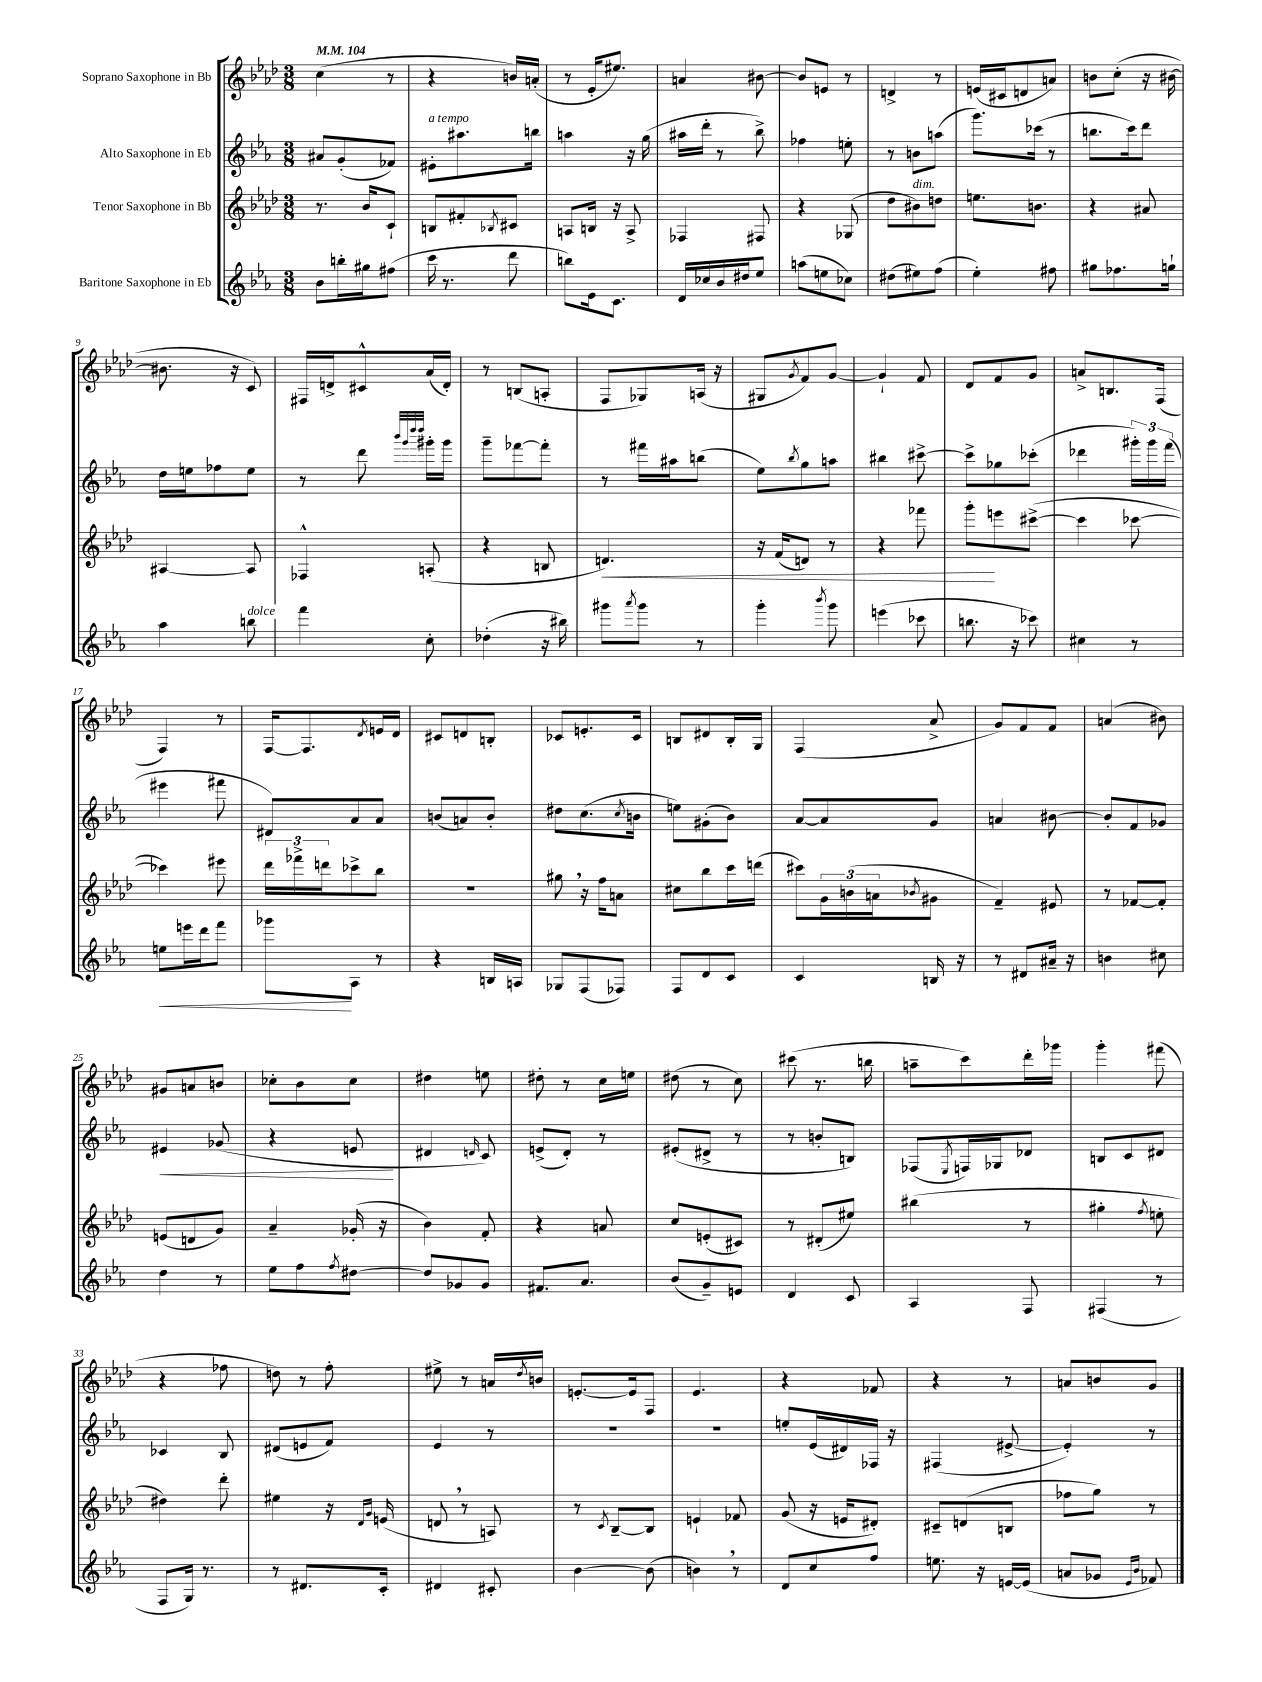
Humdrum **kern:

**kern	**dynam	**kern	**dynam	**kern	**dynam	**kern
*part4	*part4	*part3	*part3	*part2	*part2	*part1
*staff4	*staff4	*staff3	*staff3	*staff2	*staff2	*staff1
*I"Baritone Saxophone in Eb	*	*I"Tenor Saxophone in Bb	*	*I"Alto Saxophone in Eb	*	*I"Soprano Saxophone in Bb
*clefG2	*	*clefG2	*	*clefG2	*	*clefG2
*k[b-e-a-]	*	*k[b-e-a-d-]	*	*k[b-e-a-]	*	*k[b-e-a-d-]
*M3/8	*	*M3/8	*	*M3/8	*	*M3/8
*MM104	*	*MM104	*	*MM104	*	*MM104
=1	=1	=1	=1	=1	=1	=1
8b-\L	.	8.r	.	8a#X/L	.	(4cc\
16bbn'\L	.	.	.	(8g'/	.	.
16gg#X\J	.	16b-/KL	.	.	.	.
(8ff#X\J	.	8c`/J	.	8f-X/J)	.	8r
=2	=2	=2	=2	=2	=2	=2
!	!	!	!	!LO:TX:a:i:t=a tempo	!	!
16ccc\	.	8Bn/L	.	8e#X'\L	.	4r
8.r	.	.	.	.	.	.
.	.	8f#X'/	.	8.aa#X\	.	.
.	.	8qB-X/	.	.	.	.
8ddd\	.	8c#X/J	.	.	.	16bn/LL)
.	.	.	.	16bbn\Jk	.	(16an'/JJ
=3	=3	=3	=3	=3	=3	=3
8bbn\L)	.	8An/L	.	4aan\	.	8r
16e-\k	.	16Bn/Jk	.	.	.	16e-'/KL
8.c\J	.	16r	.	.	.	8.ee#X/J)
.	.	8A^/	.	16r	.	.
.	.	.	.	(16gg\	.	.
=4	=4	=4	=4	=4	=4	=4
16d/LL	.	4F-X/	.	16aa#X\LL	.	4an/
16cc-X/	.	.	.	16ddd'\JJ	.	.
16b-/	.	.	.	8r	.	.
16dd#X/J	.	.	.	.	.	.
8ee-/J	.	8F#X/	.	8bb-^\)	.	[8b#X\
=5	=5	=5	=5	=5	=5	=5
(8aan\L	.	4r	.	4ff-X\	.	8b#/L]
8een\	.	.	.	.	.	8en/J
8cc-X\J)	.	(8G-X/	.	8een'\	.	8r
=6	=6	=6	=6	=6	=6	=6
(8dd#X\L	.	8dd-\L	.	8r	.	4dn^/
!	!	!LO:TX:a:i:t=dim.	!	!	!	!
8ee#X\)	.	8b#X\)	.	8bn\L	.	.
(8ff\J	.	8ddn\J	.	(8aan\J	.	8r
=7	=7	=7	=7	=7	=7	=7
4ee-'\)	.	8.een\L	.	8.ggg\L)	.	(16en/LL
.	.	.	.	.	.	16c#X/J
.	.	.	.	.	.	8dn/
.	.	8.bn\J	.	(16ccc-X\Jk	.	.
8ff#X\	.	.	.	8r	.	8an/J)
=8	=8	=8	=8	=8	=8	=8
8gg#X\L	.	4r	.	8.bbn\L	.	8bn\L
8.ff-X\	.	.	.	.	.	(8cc'\J
.	.	.	.	16ccc\k)	.	.
.	.	8a#X/	.	8ddd\J	.	16r
16ggn`\Jk	.	.	.	.	.	[16b#X\
!!LO:LB:g=z
=9	=9	=9	=9	=9	=9	=9
4aa-\	.	[4A#X/	.	16dd\LL	.	8.b#X\]
.	.	.	.	16een\J	.	.
.	.	.	.	8ff-X\	.	.
.	.	.	.	.	.	16r
!LO:TX:a:i:t=dolce	!	!	!	!	!	!
8bbn\	.	8A#/]	.	8ee\J	.	8c/)
=10	=10	=10	=10	=10	=10	=10
4fff\	.	4F-X^^/	.	8r	.	16F#X/LL
.	.	.	.	.	.	16dn^/J
.	.	.	.	8ddd\	.	8c#X^^/
.	.	.	.	32qqbbb-/LLL	.	.
.	.	.	.	32qqggg/	.	.
.	.	.	.	32qqdddd/	.	.
.	.	.	.	32qqdddd/JJJ	.	.
8cc'\	.	(8An'/	.	16ggg#X'\LL	.	(16a-/L
.	.	.	.	16ggg#\JJ	.	16d'/JJ)
=11	=11	=11	=11	=11	=11	=11
(4dd-X'\	.	4r	.	8ggg~\L	.	8r
.	.	.	.	[8fff-X\	.	(8Bn/L
16r	.	8Bn/	.	8fff-'\J]	.	8An'/J
16bb#X\)	.	.	.	.	.	.
=12	=12	=12	=12	=12	=12	=12
!	!	!	!LO:HP:b	!	!	!
8ggg#X\L	.	4.dn/)	<	8r	.	8F/L
8qaaa-/	.	.	.	.	.	.
8ggg#\J	.	.	.	16fff#X\LL	.	8G-X/)
.	.	.	.	16aa#X\J	.	.
8r	.	.	.	(8bbn\J	.	(16An/Jk
.	.	.	.	.	.	16r
=13	=13	=13	=13	=13	=13	=13
4ggg'\	.	16r	.	8ee-\L)	.	8G#X/L
.	.	(16f/KL	.	.	.	.
.	.	.	.	8qbb-/	.	8qg/
.	.	8dn/J)	.	8gg\	.	8f/)
8qbbb-/	.	.	.	.	.	.
8ggg\	.	8r	.	8aan\J	.	[8g/J
=14	=14	=14	=14	=14	=14	=14
(4eeen\	.	4r	.	4bb#X\	.	4g`/]
8ccc-X\	.	8fff-X\	.	[8ccc#X^\	.	8f/
=15	=15	=15	=15	=15	=15	=15
8.bbn\	.	8ggg'\L	.	8ccc#^\L]	.	8d-/L
.	.	8eeen\	[	8gg-X\	.	8f/
16r	.	.	.	.	.	.
8ccc-X\)	.	([8ccc#X^\J	.	(8ccc-X'\J	.	8g/J
=16	=16	=16	=16	=16	=16	=16
4cc#X\	.	4ccc#\]	.	4ddd-X\	.	8an^/L
.	.	.	.	.	.	8.Bn/
8r	.	[8ccc-X\	.	24ggg#X'\LL)	.	.
.	.	.	.	24ggg#\	.	.
.	.	.	.	.	.	(16F/Jk
.	.	.	.	(24fff\JJ	.	.
!!LO:LB:g=z
=17	=17	=17	=17	=17	=17	=17
!	!LO:HP:b	!	!	!	!	!
8een\L	<	4ccc-X\])	.	4eee#X\	.	4F/)
16eeen\L	.	.	.	.	.	.
16ddd\J	.	.	.	.	.	.
8fff\J	.	8eee#X\	.	8fff#X\	.	8r
=18	=18	=18	=18	=18	=18	=18
8ggg-X\L	.	24ddd-\LL	.	8d#X/L)	.	[16F/KL
.	.	24fff-X^\	.	.	.	.
.	.	.	.	.	.	8.F/]
.	.	24dddn\J	.	.	.	.
8A-\J	[	8ccc-X^\	.	8a-/	.	.
.	.	.	.	.	.	8qd-/
8r	.	8bb-\J	.	8a-/J	.	16en/L
.	.	.	.	.	.	16d-/JJ
=19	=19	=19	=19	=19	=19	=19
4r	.	4.r	.	(8bn/L	.	8c#X/L
.	.	.	.	8an/)	.	8dn/
16Bn/LL	.	.	.	8b'/J	.	8Bn'/J
16An/JJ	.	.	.	.	.	.
=20	=20	=20	=20	=20	=20	=20
8G-X/L	.	8gg#X,\	.	8dd#X\L	.	8c-X/L
(8F/	.	16r	.	(8.cc\	.	8.en'/
.	.	16ff\KL	.	.	.	.
8F-X/J)	.	8an\J	.	.	.	.
.	.	.	.	8qcc/	.	.
.	.	.	.	16bn\Jk	.	16c-/Jk
=21	=21	=21	=21	=21	=21	=21
8F/L	.	8cc#X\L	.	8een\L)	.	8Bn/L
8d/	.	8bb-\	.	(8g#X'\	.	8d#X/
8c/J	.	16ccc\L	.	8b-\J)	.	16B'/L
.	.	(16dddn\JJ	.	.	.	16G/JJ
=22	=22	=22	=22	=22	=22	=22
4c/	.	8ccc#X\L)	.	[8a-/L	.	(4F/
.	.	24g\L	.	8a-/]	.	.
.	.	(24bn\	.	.	.	.
.	.	24an\J	.	.	.	.
.	.	8qb-X/	.	.	.	.
16Bn/	.	8g#X\J	.	8g/J	.	8a-^/
16r	.	.	.	.	.	.
=23	=23	=23	=23	=23	=23	=23
8r	.	4f~/)	.	4an/	.	8g/L)
8d#X/L	.	.	.	.	.	8f/
16a#X~/Jk	.	8e#X/	.	[8b#X\	.	8f/J
16r	.	.	.	.	.	.
=24	=24	=24	=24	=24	=24	=24
4bn\	.	8r	.	8b#'/L]	.	(4an/
.	.	[8f-X/L	.	8f/	.	.
8cc#X\	.	8f-'/J]	.	8g-X/J	.	8b#X\)
!!LO:LB:g=z
=25	=25	=25	=25	=25	=25	=25
!	!	!	!	!	!LO:HP:b	!
4dd\	.	(8en/L	.	4e#X/	<	8g#X/L
.	.	8dn/	.	.	.	8an/
8r	.	8g/J)	.	(8g-X/	.	8bn/J
=26	=26	=26	=26	=26	=26	=26
8ee-\L	.	4a-~/	.	4r	.	8cc-X'\L
8ff\	.	.	.	.	.	8b-\
8qff/	.	.	.	.	.	.
[8dd#X\J	.	(16g-X'/	.	8en/	.	8cc-\J
.	.	16r	.	.	.	.
.	.	.	.	.	[	.
=27	=27	=27	=27	=27	=27	=27
8dd#/L]	.	4b-\)	.	4d#X/	.	4dd#X\
8g-X/	.	.	.	.	.	.
.	.	.	.	16qqdn/	.	.
8g-/J	.	8f'/	.	8c/)	.	8een\
=28	=28	=28	=28	=28	=28	=28
8.f#X/L	.	4r	.	(8en^/L	.	8dd#X'\
.	.	.	.	8d'/J)	.	8r
8.a-/J	.	.	.	.	.	.
.	.	8an/	.	8r	.	16cc\LL
.	.	.	.	.	.	16een\JJ
=29	=29	=29	=29	=29	=29	=29
(8b-/L	.	8cc/L	.	(8e#X'/L	.	(8dd#X\
8g~/)	.	(8en'/	.	8d#X^/J	.	8r
8en/J	.	8c#X/J)	.	8r	.	8cc\)
=30	=30	=30	=30	=30	=30	=30
4d/	.	8r	.	8r	.	(8ccc#X\
.	.	(8d#X'/L	.	8bn'/L	.	8.r
8c/	.	8ee#X/J)	.	8Bn/J)	.	.
.	.	.	.	.	.	16bbn\
=31	=31	=31	=31	=31	=31	=31
4A-/	.	(4bb#X\	.	(8F-X/L	.	8aan~\L
.	.	.	.	8qE-/	.	.
.	.	.	.	16Fn/L)	.	8ccc\)
.	.	.	.	16G-X/J	.	.
8F/	.	8r	.	8d-X/J	.	16ddd-'\L
.	.	.	.	.	.	16ggg-X\JJ
=32	=32	=32	=32	=32	=32	=32
(4F#X/	.	4gg#X'\	.	8Bn/L	.	4ggg'\
.	.	.	.	8c/	.	.
.	.	8qff/	.	.	.	.
8r	.	8een'\	.	8d#X/J	.	(8fff#X\
!!LO:LB:g=z
=33	=33	=33	=33	=33	=33	=33
8F/L	.	4dd#X\)	.	4c-X/	.	4r
16G/Jk)	.	.	.	.	.	.
8.r	.	.	.	.	.	.
.	.	8ddd-'\	.	8B-/	.	8ff-X\
=34	=34	=34	=34	=34	=34	=34
8r	.	4ee#X\	.	(8d#X/L	.	8ddn\)
8.d#X/L	.	.	.	8en/	.	8r
.	.	16r	.	8f/J)	.	8ff'\
.	.	16qqd-/LL	.	.	.	.
.	.	16qqg/JJ	.	.	.	.
16c'/Jk	.	(16en/	.	.	.	.
=35	=35	=35	=35	=35	=35	=35
4d#X/	.	8dn,/	.	4e-/	.	8ee#X^\
.	.	8r	.	.	.	8r
8c#X'/	.	8An/)	.	8r	.	16an/LL
.	.	.	.	.	.	8qdd-/
.	.	.	.	.	.	16bn/JJ
=36	=36	=36	=36	=36	=36	=36
[4b-\	.	8r	.	4.r	.	[8.en'/L
.	.	8qc/	.	.	.	.
.	.	[8B-~/L	.	.	.	.
.	.	.	.	.	.	16e/k]
(8b-\]	.	8B-/J]	.	.	.	8F/J
=37	=37	=37	=37	=37	=37	=37
4bn,\)	.	4en`/	.	4.r	.	4.e-/
8r	.	8f-X/	.	.	.	.
=38	=38	=38	=38	=38	=38	=38
8d/L	.	(8g/	.	8een'/L	.	4r
8cc/	.	16r	.	(16e-/L	.	.
.	.	16en/KL	.	16d#X/)	.	.
8ff/J	.	8d#X'/J)	.	16F-X/JJ	.	8f-X/
.	.	.	.	16r	.	.
=39	=39	=39	=39	=39	=39	=39
8.een\	.	8c#X~/L	.	(4F#X/	.	4r
.	.	(8dn/	.	.	.	.
16r	.	.	.	.	.	.
[16en/LL	.	8Bn/J	.	[8e#X^/	.	8r
(16e/JJ]	.	.	.	.	.	.
=40	=40	=40	=40	=40	=40	=40
8an/L	.	8ff-X\L	.	4e#'/])	.	8an/L
8g-X/J	.	8gg\J)	.	.	.	8bn/
16qqe-/LL	.	.	.	.	.	.
16qqb-/JJ	.	.	.	.	.	.
8f-X/)	.	8r	.	8r	.	8g/J
==	==	==	==	==	==	==
*-	*-	*-	*-	*-	*-	*-
